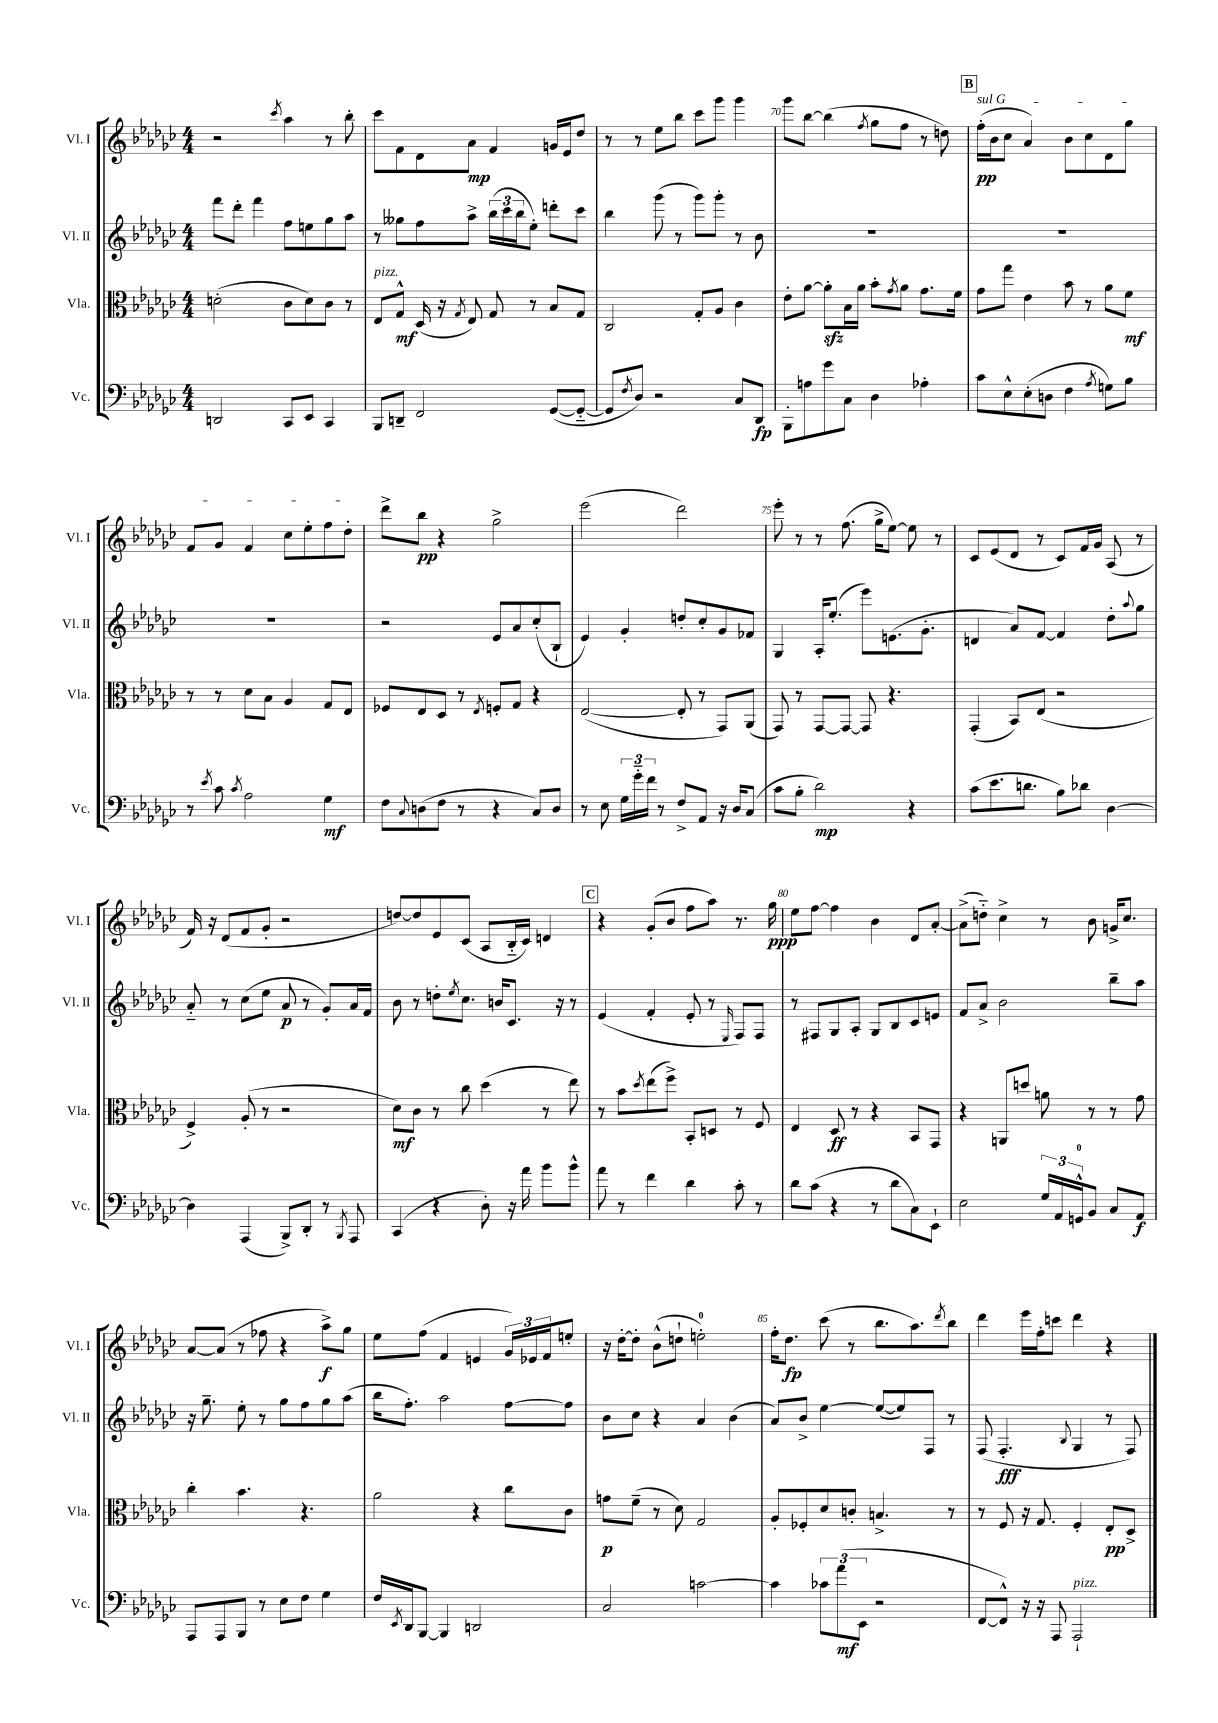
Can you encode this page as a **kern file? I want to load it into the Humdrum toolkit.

**kern	**dynam	**kern	**dynam	**kern	**dynam	**kern	**dynam
*part4	*part4	*part3	*part3	*part2	*part2	*part1	*part1
*staff4	*staff4	*staff3	*staff3	*staff2	*staff2	*staff1	*staff1
*I"Vc.	*	*I"Vla.	*	*I"Vl. II	*	*I"Vl. I	*
*I'Vc.	*	*I'Vla.	*	*I'Vl. II	*	*I'Vl. I	*
*clefF4	*	*clefC3	*	*clefG2	*	*clefG2	*
*k[b-e-a-d-g-c-]	*	*k[b-e-a-d-g-c-]	*	*k[b-e-a-d-g-c-]	*	*k[b-e-a-d-g-c-]	*
*M4/4	*	*M4/4	*	*M4/4	*	*M4/4	*
=67	=67	=67	=67	=67	=67	=67	=67
2DDn/	.	(2dn'\	.	8fff\L	.	2r	.
.	.	.	.	8ddd-'\J	.	.	.
.	.	.	.	4fff\	.	.	.
.	.	.	.	.	.	8qccc-/	.
8CC-/L	.	8c-\L	.	8ff\L	.	4aa-\	.
8EE-/J	.	8d\)	.	8een\	.	.	.
4CC-/	.	8c-\J	.	8gg-\	.	8r	.
.	.	8r	.	8aa-\J	.	8bb-'\	.
=68	=68	=68	=68	=68	=68	=68	=68
!	!	!LO:TX:a:i:t=pizz.	!	!	!	!	!
8BBB-/L	.	8E-/L	.	8r	.	8ccc-\L	.
8DDn~/J	.	8G-^^/J	mf	8gg--X\L	.	8f\	.
2FF/	.	(16D-/	.	8ff\	.	8d-\	.
.	.	16r	.	.	.	.	.
.	.	8qG-/	.	.	.	.	.
.	.	8E-/)	.	8aa-^\J	.	8a-\J	mp
.	.	8G-/	.	(24bb-\LL	.	4f/	.
.	.	.	.	24ccc-\	.	.	.
.	.	.	.	24bb-\J	.	.	.
.	.	8r	.	8ee-'\J)	.	.	.
([8GG-/L	.	8B-/L	.	8dddn'\L	.	16gn/LL	.
.	.	.	.	.	.	16e-/J	.
8GG-/J_	.	8G-/J	.	8ccc-\J	.	8dd-/J	.
=69	=69	=69	=69	=69	=69	=69	=69
8GG-/L]	.	2C-/	.	4bb-\	.	8r	.
8qF/	.	.	.	.	.	.	.
8D-/J)	.	.	.	.	.	8r	.
2r	.	.	.	(8ggg-\	.	8ee-\L	.
.	.	.	.	8r	.	8bb-\J	.
.	.	8G-'/L	.	8ggg-\L)	.	8ccc-\L	.
.	.	8A-/J	.	8ggg-'\J	.	8ggg-\J	.
8C-/L	.	4c-\	.	8r	.	4ggg-\	.
8DD-/J	fp	.	.	8b-\	.	.	.
=70	=70	=70	=70	=70	=70	=70	=70
8BBB-'\L	.	8e-'\L	.	1r	.	8ggg-\L	.
8An\	.	[8a-\J	.	.	.	[8bb-\J	.
8g-\	.	8a-zz'\L]	.	.	.	(4bb-\]	.
8C-\J	.	16B-\L	.	.	.	.	.
.	.	16a-\JJ	.	.	.	.	.
.	.	.	.	.	.	8qff/	.
4D-\	.	8b-'\L	.	.	.	8gg-\L	.
.	.	8qg-/	.	.	.	.	.
.	.	8a-\J	.	.	.	8ff\J	.
4A-X'\	.	8.g-\L	.	.	.	8r	.
.	.	.	.	.	.	8ddn\)	.
.	.	16f\Jk	.	.	.	.	.
!!LO:REH:place=s1:t=B
=71	=71	=71	=71	=71	=71	=71	=71
!	!	!	!	!	!	!LO:TX:a:i:t=sul G	!
8c-\L	.	8g-\L	.	1r	.	(16ff'\LL	pp
.	.	.	.	.	.	16b-\J	.
8E-^^\	.	8gg-\J	.	.	.	8cc-\J	.
(8E-'\	.	4e-\	.	.	.	4a-/)	.
8Dn\J	.	.	.	.	.	.	.
4F\	.	8b-\	.	.	.	8b-\L	.
.	.	8r	.	.	.	8cc-\	.
8qA-/	.	.	.	.	.	.	.
8Gn\L)	.	8a-\L	.	.	.	8d-\	.
8B-\J	.	8f\J	mf	.	.	8gg-\J	.
!!LO:LB:g=z
=72	=72	=72	=72	=72	=72	=72	=72
8r	.	8r	.	1r	.	8f/L	.
8qe-/	.	.	.	.	.	.	.
8c-\	.	8r	.	.	.	8g-/J	.
8qc-/	.	.	.	.	.	.	.
2A-\	.	8d-\L	.	.	.	4f/	.
.	.	8B-\J	.	.	.	.	.
.	.	4A-/	.	.	.	8cc-\L	.
.	.	.	.	.	.	8ee-'\	.
4G-\	mf	8G-/L	.	.	.	8ff\	.
.	.	8E-/J	.	.	.	8dd-'\J	.
=73	=73	=73	=73	=73	=73	=73	=73
8F\L	.	8F-X/L	.	2r	.	8ddd-^\L	.
8qqC-/	.	.	.	.	.	.	.
(8Dn\	.	8E-/	.	.	.	8bb-\J	pp
8F\J	.	8D-/J	.	.	.	4r	.
8r	.	8r	.	.	.	.	.
.	.	8qE-/	.	.	.	.	.
4r	.	8Fn'/L	.	8e-/L	.	2gg-^\	.
.	.	8G-/J	.	8a-/	.	.	.
8C-/L)	.	4r	.	(8cc-'/	.	.	.
8D/J	.	.	.	8B-`/J	.	.	.
=74	=74	=74	=74	=74	=74	=74	=74
8r	.	([2E-/	.	4e-/)	.	(2eee-\	.
8E-\	.	.	.	.	.	.	.
24G-\LL	.	.	.	4g-'/	.	.	.
24g-\	.	.	.	.	.	.	.
24f\JJ	.	.	.	.	.	.	.
8r	.	.	.	.	.	.	.
8F^/L	.	8E-'/]	.	8ddn'/L	.	2ddd-\)	.
8AA-/J	.	8r	.	8cc-'/	.	.	.
16r	.	8GG-/L)	.	8g-/	.	.	.
16D-/KL	.	.	.	.	.	.	.
(8C-/J	.	(8AA-/J	.	8f-X/J	.	.	.
=75	=75	=75	=75	=75	=75	=75	=75
8c-\L	.	8GG-/)	.	4G-/	.	8eee-'\	.
8B-'\J	.	8r	.	.	.	8r	.
2d-\)	mp	[8GG-/L	.	16A-'/KL	.	8r	.
.	.	.	.	(8.ee-'/J	.	.	.
.	.	8GG-/J_	.	.	.	(8.ff\	.
.	.	8GG-/]	.	8eee-\L)	.	.	.
.	.	.	.	.	.	16gg-^\KL	.
.	.	4.r	.	(8.en\	.	[8ee-\J)	.
4r	.	.	.	.	.	8ee-\]	.
.	.	.	.	8.g-'\J	.	.	.
.	.	.	.	.	.	8r	.
=76	=76	=76	=76	=76	=76	=76	=76
(8c-\L	.	(4GG-'/	.	4dn/	.	8c-/L	.
8.e-\	.	.	.	.	.	(8e-/	.
.	.	8BB-/L)	.	8a-/L)	.	8d-/J	.
8.dn\J	.	.	.	.	.	.	.
.	.	(8E-/J	.	[8f/J	.	8r	.
8B-\L)	.	2r	.	4f/]	.	8c-/L)	.
8d-X\J	.	.	.	.	.	16f/L	.
.	.	.	.	.	.	16g-/JJ	.
[4D-\	.	.	.	8dd-'\L	.	(8A-/	.
.	.	.	.	8qqaa-/	.	.	.
.	.	.	.	8gg-\J	.	8r	.
!!LO:LB:g=z
=77	=77	=77	=77	=77	=77	=77	=77
4D-\]	.	4F^/)	.	8a-/	.	16f/)	.
.	.	.	.	.	.	16r	.
.	.	.	.	8r	.	(8d-/L	.
(4AAA-/	.	(8A-'/	.	(8cc-\L	.	8f/	.
.	.	8r	.	8ee-\J	.	8g-'/J	.
8BBB-^/L)	.	2r	.	8a-/	p	2r	.
8DD-'/J	.	.	.	8r	.	.	.
8r	.	.	.	8g-'/L)	.	.	.
8qBBB-/	.	.	.	.	.	.	.
8AAA-/	.	.	.	16a-/L	.	.	.
.	.	.	.	16f/JJ	.	.	.
=78	=78	=78	=78	=78	=78	=78	=78
(4CC-/	.	8d-\L)	mf	8b-\	.	[8ddn/L)	.
.	.	8c-\J	.	8r	.	8dd/]	.
4r	.	8r	.	8ddn'\L	.	8e-/	.
.	.	.	.	8qee-/	.	.	.
.	.	8cc-\	.	8.cc-\J	.	(8c-/J	.
8D-'\)	.	(4dd-\	.	.	.	8A-/L	.
.	.	.	.	16bn/KL	.	.	.
16r	.	.	.	8.c-/J	.	16B-/L	.
16a-\	.	.	.	.	.	16c-/JJ)	.
8b-\L	.	8r	.	.	.	4dn/	.
.	.	.	.	16r	.	.	.
8b-^^\J	.	8ee-\)	.	8r	.	.	.
!!LO:REH:place=s1:t=C
=79	=79	=79	=79	=79	=79	=79	=79
8a-\	.	8r	.	(4e-/	.	4r	.
8r	.	8b-\L	.	.	.	.	.
.	.	8qdd-/	.	.	.	.	.
4f\	.	(8ee-\	.	4f'/	.	(8g-'/L	.
.	.	8ff^\J)	.	.	.	8b-/J	.
4d-\	.	8BB-'/L	.	8e-'/	.	8ff\L	.
.	.	8Dn/J	.	8r	.	8aa-\J)	.
.	.	.	.	16qqE-/	.	.	.
8c-'\	.	8r	.	8F/L)	.	8.r	.
8r	.	8F/	.	8F/J	.	.	.
.	.	.	.	.	.	16gg-\	ppp
=80	=80	=80	=80	=80	=80	=80	=80
8d-\L	.	4E-/	.	8r	.	8ee-\L	.
(8c-\J	.	.	.	8F#X/L	.	[8ff\J	.
4r	.	8D-/	ff	8G-/	.	4ff\]	.
.	.	8r	.	8A-'/J	.	.	.
8r	.	4r	.	8G-/L	.	4b-\	.
8d-\L	.	.	.	8B-/	.	.	.
8C-\)	.	8BB-/L	.	8c-/	.	8d-/L	.
8EE-`\J	.	8GG-/J	.	8en/J	.	[8a-'/J	.
=81	=81	=81	=81	=81	=81	=81	=81
2E-\	.	4r	.	8f/L	.	(8a-^\L]	.
.	.	.	.	8a-^/J	.	8ddn\J)	.
.	.	8AAn/L	.	2b-\	.	4cc-^\	.
.	.	8ddn/J	.	.	.	.	.
24G-/LL	.	8an\	.	.	.	8r	.
24AA-/	.	.	.	.	.	.	.
24GGn^^/J	.	.	.	.	.	.	.
8BB-/J	.	8r	.	.	.	8b-\	.
8C-/L	.	8r	.	8bb-~\L	.	16gn^/KL	.
.	.	.	.	.	.	8.cc-/J	.
8AA-/J	f	8g-\	.	8aa-\J	.	.	.
!!LO:LB:g=z
=82	=82	=82	=82	=82	=82	=82	=82
8AAA-/L	.	4cc-'\	.	16r	.	[8a-/L	.
.	.	.	.	8.gg-~\	.	.	.
8AAA-/	.	.	.	.	.	(8a-/J]	.
8BBB-/J	.	4.b-\	.	8ee-'\	.	8r	.
8r	.	.	.	8r	.	8ff-X\	.
8E-\L	.	.	.	8gg-\L	.	4r	.
8F\J	.	4.r	.	8ff\	.	.	.
4G-\	.	.	.	8gg-\	.	8aa-^\L)	f
.	.	.	.	(8aa-\J	.	8gg-\J	.
=83	=83	=83	=83	=83	=83	=83	=83
16F/LL	.	2a-\	.	16bb-\KL	.	8ee-\L	.
8qEE-/	.	.	.	.	.	.	.
16DD-/J	.	.	.	8.ff'\J)	.	.	.
[8BBB-/J	.	.	.	.	.	(8ff\J	.
4BBB-/]	.	.	.	2aa-\	.	4f/	.
2DDn/	.	4r	.	.	.	4en/	.
.	.	8cc-\L	.	[8ff\L	.	24g-/LL)	.
.	.	.	.	.	.	24e-X/	.
.	.	.	.	.	.	24f/J	.
.	.	8c-\J	.	8ff\J]	.	8een'/J	.
=84	=84	=84	=84	=84	=84	=84	=84
2C-/	.	8gn\L	p	8b-\L	.	16r	.
.	.	.	.	.	.	[16dd-'\KL	.
.	.	(8f~\J	.	8cc-\J	.	8dd-'\J]	.
.	.	8r	.	4r	.	(8b-^^\L	.
.	.	8d-\)	.	.	.	8ddn`\J	.
[2cn\	.	2G-/	.	4a-/	.	2een'\)	.
.	.	.	.	(4b-\	.	.	.
=85	=85	=85	=85	=85	=85	=85	=85
4c\]	.	8A-'/L	.	8a-/L)	.	16ff'\KL	.
.	.	.	.	.	.	8.dd-\J	fp
.	.	8F-X'/	.	8b-^/J	.	.	.
12c-X\L	.	8d-/	.	[4ee-\	.	(8ccc-\	.
(12a-\	mf	.	.	.	.	.	.
.	.	8cn'/J	.	.	.	8r	.
12EE-\J	.	.	.	.	.	.	.
2r	.	4.Bn^/	.	(8ee-/L_	.	8.bb-\L	.
.	.	.	.	8ee-/])	.	.	.
.	.	.	.	.	.	8.aa-\)	.
.	.	.	.	8F/J	.	.	.
.	.	.	.	.	.	8qddd-/	.
.	.	8r	.	8r	.	8bb-\J	.
=86	=86	=86	=86	=86	=86	=86	=86
[8FF/L	.	8r	.	(8F/	.	4ddd-\	.
8FF^^/J])	.	8F/	.	4.F'/	fff	.	.
16r	.	16r	.	.	.	16eee-\LL	.
16r	.	8.G-/	.	.	.	16ff'\J	.
8AAA-/	.	.	.	.	.	8cccn\J	.
.	.	.	.	8qqB-/	.	.	.
!LO:TX:a:i:t=pizz.	!	!	!	!	!	!	!
2AAA-`/	.	4F'/	.	4G-/	.	4ddd-\	.
.	.	8E-'/L	pp	8r	.	4r	.
.	.	8D-^/J	.	8F/)	.	.	.
==	==	==	==	==	==	==	==
*-	*-	*-	*-	*-	*-	*-	*-
